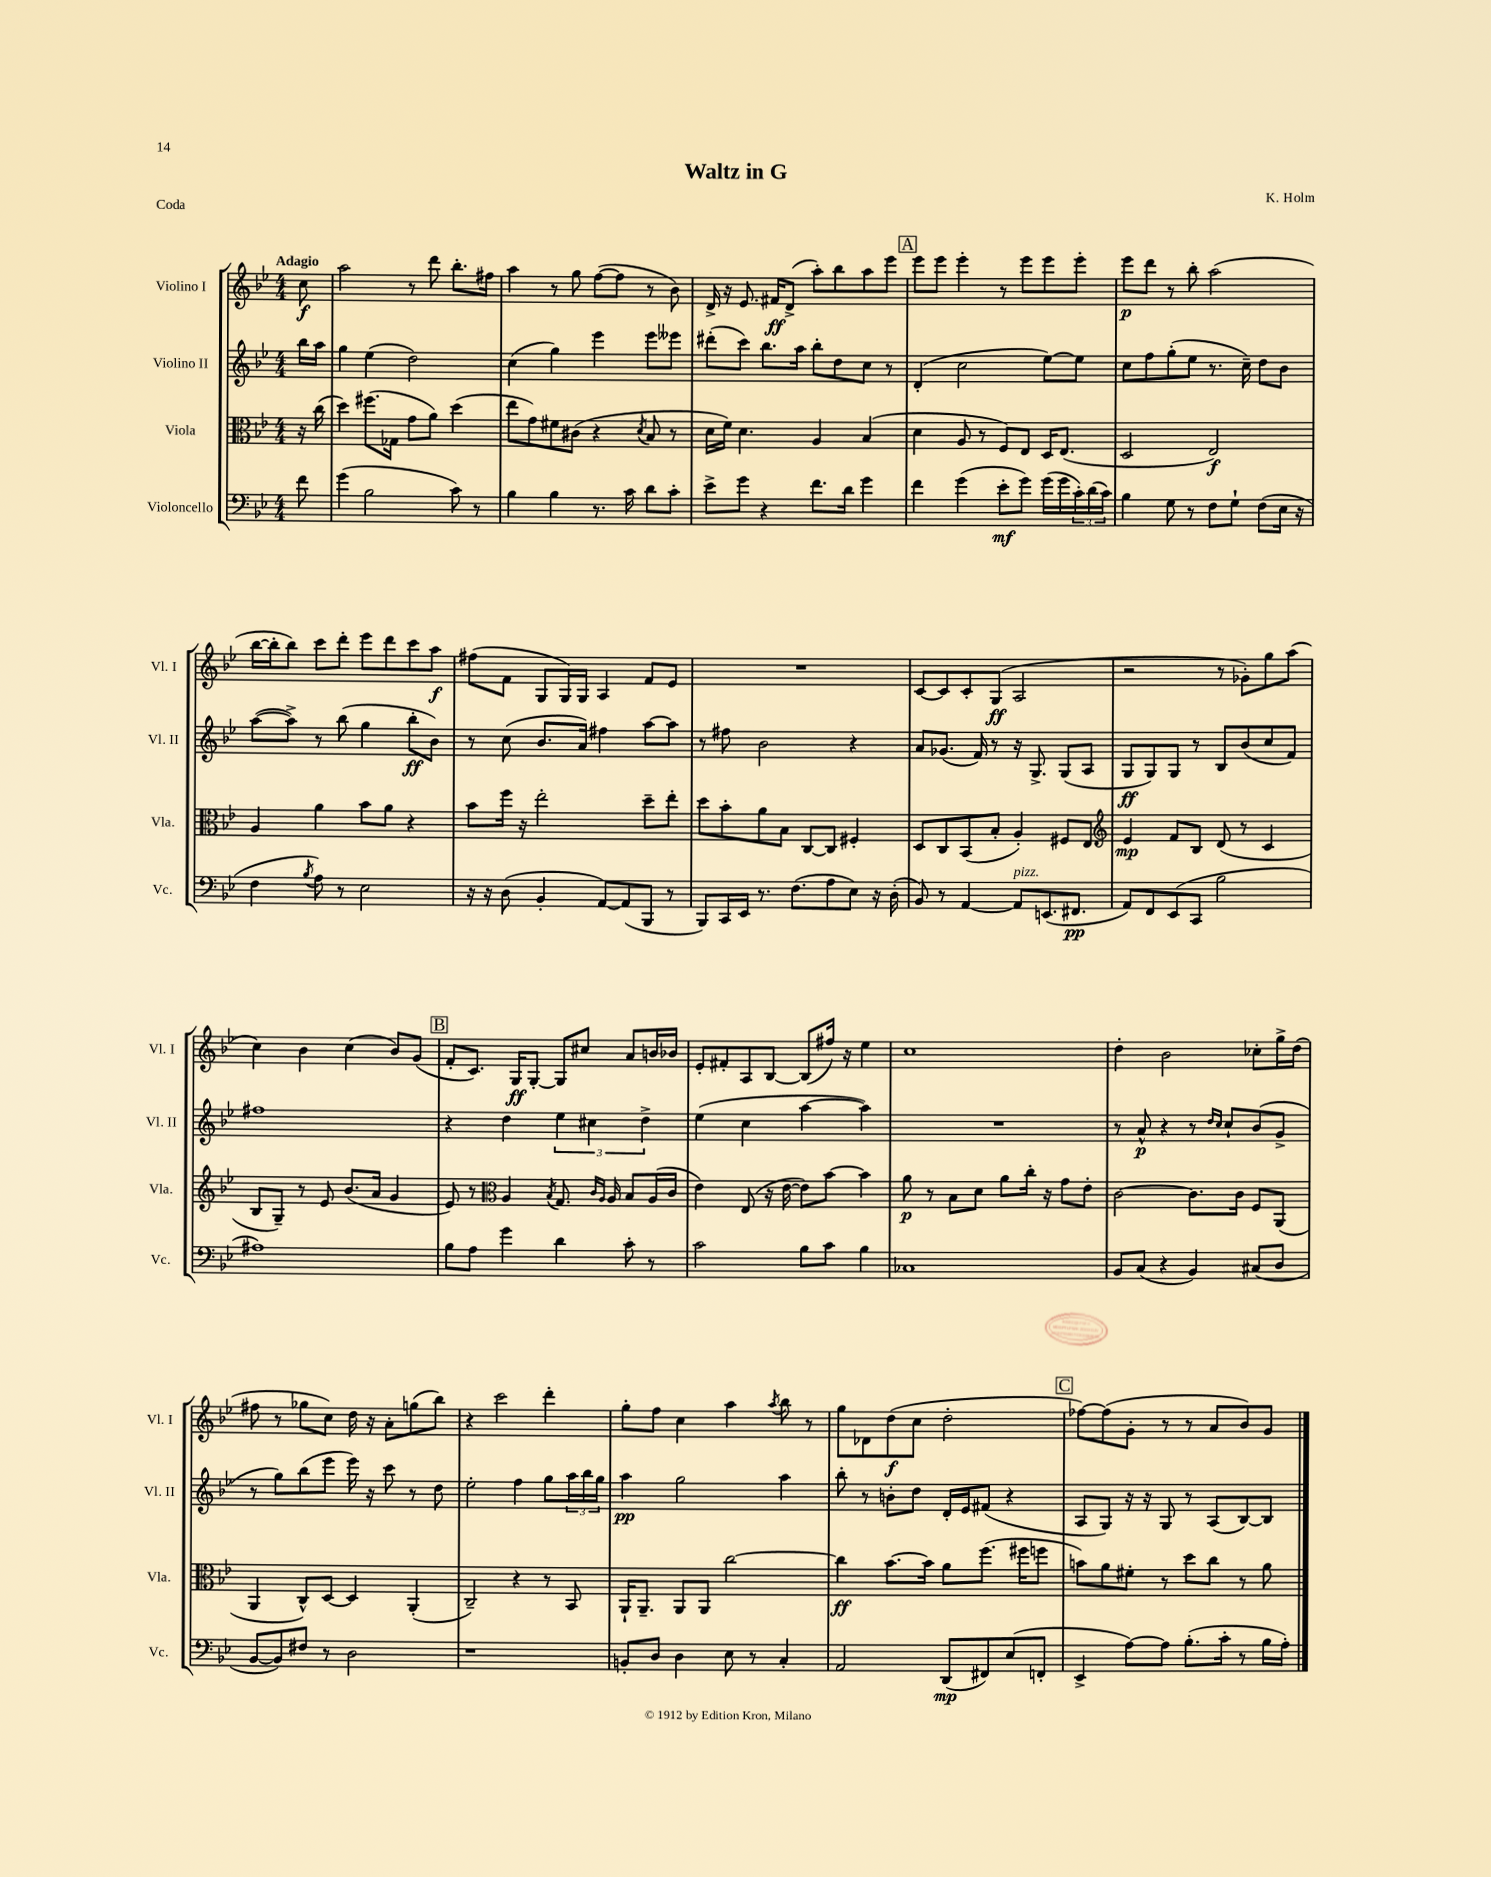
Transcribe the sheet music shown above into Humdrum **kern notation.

**kern	**dynam	**kern	**dynam	**kern	**dynam	**kern	**dynam
*part4	*part4	*part3	*part3	*part2	*part2	*part1	*part1
*staff4	*staff4	*staff3	*staff3	*staff2	*staff2	*staff1	*staff1
*I"Violoncello	*	*I"Viola	*	*I"Violino II	*	*I"Violino I	*
*I'Vc.	*	*I'Vla.	*	*I'Vl. II	*	*I'Vl. I	*
*clefF4	*	*clefC3	*	*clefG2	*	*clefG2	*
*k[b-e-]	*	*k[b-e-]	*	*k[b-e-]	*	*k[b-e-]	*
*M4/4	*	*M4/4	*	*M4/4	*	*M4/4	*
=	=	=	=	=	=	=	=
!	!	!	!	!	!	!LO:TX:a:B:t=Adagio	!
8f\	.	16r	.	16bb-\LL	.	8cc\	f
.	.	(16cc\	.	16aa\JJ	.	.	.
=1	=1	=1	=1	=1	=1	=1	=1
(4g\	.	4dd\)	.	4gg\	.	2aa\	.
2B-\	.	(8.ff#X\L	.	(4ee-\	.	.	.
.	.	16G-X\Jk	.	.	.	.	.
.	.	8g\L	.	2dd\)	.	8r	.
.	.	8a\J)	.	.	.	8ddd\	.
8c\)	.	(4dd\	.	.	.	8.bb-'\L	.
8r	.	.	.	.	.	.	.
.	.	.	.	.	.	16ff#X\Jk	.
=2	=2	=2	=2	=2	=2	=2	=2
4B-\	.	8ee-\L	.	(4cc\	.	4aa\	.
.	.	8g\)	.	.	.	.	.
4B-\	.	8f#X\	.	4gg\)	.	8r	.
.	.	(8c#X\J	.	.	.	8gg\	.
8.r	.	4r	.	4eee-\	.	([8ff\L	.
.	.	.	.	.	.	8ff\J]	.
16c\	.	.	.	.	.	.	.
.	.	8qd/	.	.	.	.	.
8d\L	.	8B-/	.	8eee-\L	.	8r	.
8c'\J	.	8r	.	8eee--X\J	.	8b-\)	.
=3	=3	=3	=3	=3	=3	=3	=3
8e-^\L	.	16d\LL	.	(8ddd#X'\L	.	16d^/	.
.	.	16f\JJ)	.	.	.	16r	.
8g\J	.	4.d\	.	8ccc\J)	.	8.e-/	.
4r	.	.	.	8.bb-\L	.	.	.
.	.	.	.	.	.	16f#X/KL	ff
.	.	.	.	.	.	(8d^/J	.
.	.	.	.	16aa\Jk	.	.	.
8.f\L	.	4A/	.	8bb-'\L	.	8aa'\L)	.
.	.	.	.	8dd\	.	8bb-\	.
16d\Jk	.	.	.	.	.	.	.
4g\	.	(4B-/	.	8cc\J	.	8aa\	.
.	.	.	.	8r	.	8eee-\J	.
!!LO:REH:place=s1:t=A
=4	=4	=4	=4	=4	=4	=4	=4
4f\	.	4d\	.	(4d'/	.	8eee-\L	.
.	.	.	.	.	.	8eee-\J	.
(4g\	.	8A/	.	2cc\	.	4eee-'\	.
.	.	8r	.	.	.	.	.
8e-'\L	mf	8F/L)	.	.	.	8r	.
8g\J)	.	8E-/J	.	.	.	8eee-\L	.
(16g\LL	.	16D/KL	.	[8ee-\L)	.	8eee-\	.
16g\	.	(8.E-/J	.	.	.	.	.
24c'\)	.	.	.	8ee-\J]	.	8eee-'\J	.
(24d\	.	.	.	.	.	.	.
24c\JJ)	.	.	.	.	.	.	.
=5	=5	=5	=5	=5	=5	=5	=5
4B-\	.	2D/	.	8cc\L	.	8eee-\L	p
.	.	.	.	8ff\	.	8ddd\J	.
8G\	.	.	.	(8gg'\	.	8r	.
8r	.	.	.	8ee-\J	.	8bb-'\	.
8F\L	.	2E-/)	f	8.r	.	(2aa\	.
8G`\J	.	.	.	.	.	.	.
.	.	.	.	16cc~\)	.	.	.
(8F\L	.	.	.	8dd\L	.	.	.
16E-\Jk	.	.	.	8b-\J	.	.	.
16r	.	.	.	.	.	.	.
!!LO:LB:g=z
=6	=6	=6	=6	=6	=6	=6	=6
4F\	.	4A/	.	([8aa\L	.	[16bb-\LL	.
.	.	.	.	.	.	16bb-'\J]	.
.	.	.	.	8aa^\J])	.	8bb-\J)	.
8qB-/	.	.	.	.	.	.	.
8A\)	.	4a\	.	8r	.	8ccc\L	.
8r	.	.	.	(8bb-\	.	8ddd'\J	.
2E-\	.	8b-\L	.	4gg\	.	8eee-\L	.
.	.	8a\J	.	.	.	8ddd\	.
.	.	4r	.	8bb-'\L	ff	8ccc\	.
.	.	.	.	8b-\J)	.	8aa\J	f
=7	=7	=7	=7	=7	=7	=7	=7
16r	.	8b-\L	.	8r	.	(8ff#X\L	.
16r	.	.	.	.	.	.	.
(8D\	.	16ff\Jk	.	(8cc\	.	8f\J	.
.	.	16r	.	.	.	.	.
4BB-'/	.	2ee-'\	.	8.b-/L	.	8G/L	.
.	.	.	.	.	.	16G/L)	.
.	.	.	.	16a/Jk)	.	16G/JJ	.
[8AA/L)	.	.	.	4ff#X\	.	4A/	.
(8AA/]	.	.	.	.	.	.	.
8BBB-/J	.	8dd~\L	.	[8aa\L	.	8f/L	.
8r	.	8ee-'\J	.	8aa\J]	.	8e-/J	.
=8	=8	=8	=8	=8	=8	=8	=8
8BBB-/L)	.	8dd\L	.	8r	.	1r	.
16CC/L	.	8b-'\	.	8ff#X\	.	.	.
16EE-/JJ	.	.	.	.	.	.	.
8.r	.	8a\	.	2b-\	.	.	.
.	.	8B-\J	.	.	.	.	.
(8.F\L	.	.	.	.	.	.	.
.	.	[8C/L	.	.	.	.	.
8A\	.	8C/J]	.	.	.	.	.
8E-\J)	.	4F#X'/	.	4r	.	.	.
16r	.	.	.	.	.	.	.
(16D'\	.	.	.	.	.	.	.
=9	=9	=9	=9	=9	=9	=9	=9
8BB-/)	.	8D/L	.	8a/L	.	[8c/L	.
8r	.	8C/	.	(8.g-X/J	.	8c/]	.
[4AA/	.	(8BB-/	.	.	.	8c'/	.
.	.	.	.	16f/)	.	.	.
.	.	8B-'/J	.	8r	.	(8G/J	ff
!LO:TX:a:i:t=pizz.	!	!	!	!	!	!	!
8AA/L]	.	4A'/)	.	16r	.	2A/	.
.	.	.	.	8.G^/	.	.	.
(8.EEn/	.	.	.	.	.	.	.
.	.	8F#X/L	.	(8G/L	.	.	.
8.FF#X/J	pp	.	.	.	.	.	.
.	.	8E-/J	.	8A/J	.	.	.
=10	=10	=10	=10	=10	=10	=10	=10
*	*	*clefG2	*	*	*	*	*
8AA/L)	.	4e-/	mp	8G/L	ff	2r	.
8FF/	.	.	.	8G/)	.	.	.
(8EE-/	.	8f/L	.	8G/J	.	.	.
8CC/J	.	8B-/J	.	8r	.	.	.
2B-\	.	(8d/	.	8B-/L	.	8r	.
.	.	8r	.	(8b-/	.	8g-X'\L)	.
.	.	4c/	.	8cc/	.	8gg\	.
.	.	.	.	8f/J)	.	(8aa\J	.
!!LO:LB:g=z
=11	=11	=11	=11	=11	=11	=11	=11
1A#X)	.	8B-/L	.	1ff#X	.	4cc\)	.
.	.	8G~/J)	.	.	.	.	.
.	.	8r	.	.	.	4b-\	.
.	.	8e-/	.	.	.	.	.
.	.	(8.b-/L	.	.	.	(4cc\	.
.	.	16a/Jk	.	.	.	.	.
.	.	4g/	.	.	.	8b-/L)	.
.	.	.	.	.	.	(8g/J	.
!!LO:REH:place=s1:t=B
=12	=12	=12	=12	=12	=12	=12	=12
8B-\L	.	8e-/)	.	4r	.	8f'/L	.
8A\J	.	8r	.	.	.	8.c/J)	.
*	*	*clefC3	*	*	*	*	*
4g\	.	4A/	.	4dd\	.	.	.
.	.	.	.	.	.	16G/KL	ff
.	.	.	.	.	.	[8G'/J	.
.	.	8qB-/	.	.	.	.	.
4d\	.	8.G/	.	6ee-\	.	8G/L]	.
.	.	.	.	.	.	8cc#X/J	.
.	.	.	.	6cc#X\	.	.	.
.	.	16qqc/LL	.	.	.	.	.
.	.	16qqA/JJ	.	.	.	.	.
.	.	16A/	.	.	.	.	.
8c'\	.	8B-/L	.	.	.	8a/L	.
.	.	.	.	6dd^\	.	.	.
8r	.	(16A/L	.	.	.	16bn/L	.
.	.	16c/JJ	.	.	.	16b-X/JJ	.
=13	=13	=13	=13	=13	=13	=13	=13
2c\	.	4e-\)	.	(4ee-\	.	8e-'/L	.
.	.	.	.	.	.	8f#X'/	.
.	.	(8E-/	.	4cc\	.	8A/	.
.	.	16r	.	.	.	[8B-/J	.
.	.	[16e-\	.	.	.	.	.
8B-\L	.	8e-\L])	.	[4aa\	.	(8B-/L]	.
8c\J	.	[8b-\J	.	.	.	16ff#X/Jk)	.
.	.	.	.	.	.	16r	.
4B-\	.	4b-\]	.	4aa\])	.	4ee-\	.
=14	=14	=14	=14	=14	=14	=14	=14
1C-X	.	8a\	p	1r	.	1cc	.
.	.	8r	.	.	.	.	.
.	.	8B-\L	.	.	.	.	.
.	.	8d\J	.	.	.	.	.
.	.	8a\L	.	.	.	.	.
.	.	16cc'\Jk	.	.	.	.	.
.	.	16r	.	.	.	.	.
.	.	8g\L	.	.	.	.	.
.	.	8e-'\J	.	.	.	.	.
=15	=15	=15	=15	=15	=15	=15	=15
8BB-/L	.	[2c\	.	8r	.	4dd'\	.
(8C/J	.	.	.	8a^^/	p	.	.
4r	.	.	.	4r	.	2b-\	.
4BB-/)	.	8.c\L]	.	8r	.	.	.
.	.	.	.	16qqdd/LL	.	.	.
.	.	.	.	16qqcc/JJ	.	.	.
.	.	.	.	8cc`/L	.	.	.
.	.	16c\Jk	.	.	.	.	.
(8C#X/L	.	8F/L	.	(8b-/	.	8cc-X'\L	.
8D/J	.	(8AA/J	.	8g^/J	.	16gg^\L	.
.	.	.	.	.	.	(16dd\JJ	.
!!LO:LB:g=z
=16	=16	=16	=16	=16	=16	=16	=16
[8BB-/L	.	4AA/	.	8r	.	8ff#X\	.
8BB-/])	.	.	.	8gg\L)	.	8r	.
8F#X/J	.	8C^^/L)	.	(8bb-\	.	8gg-X\L	.
8r	.	[8D/J	.	8eee-\J	.	8cc\J)	.
2D\	.	4D/]	.	16eee-\)	.	16dd\	.
.	.	.	.	16r	.	16r	.
.	.	.	.	8ccc\	.	8a'\L	.
.	.	(4AA'/	.	8r	.	(8ggn\	.
.	.	.	.	8dd\	.	8bb-\J)	.
=17	=17	=17	=17	=17	=17	=17	=17
1r	.	2C~/)	.	2ee-'\	.	4r	.
.	.	.	.	.	.	2ccc\	.
.	.	4r	.	4ff\	.	.	.
.	.	8r	.	8gg\L	.	4ddd'\	.
.	.	8BB-/	.	24aa\L	.	.	.
.	.	.	.	24bb-\	.	.	.
.	.	.	.	24gg\JJ	.	.	.
=18	=18	=18	=18	=18	=18	=18	=18
8BBn'/L	.	16AA`/KL	.	4aa\	pp	8gg'\L	.
.	.	8.AA~/J	.	.	.	.	.
8D/J	.	.	.	.	.	8ff\J	.
4D\	.	8AA/L	.	2gg\	.	4cc\	.
.	.	8AA/J	.	.	.	.	.
8E-\	.	[2cc\	.	.	.	4aa\	.
8r	.	.	.	.	.	.	.
.	.	.	.	.	.	8qaa/	.
4C'/	.	.	.	4aa\	.	8bb-\	.
.	.	.	.	.	.	8r	.
=19	=19	=19	=19	=19	=19	=19	=19
2AA/	.	4cc\]	ff	8bb-'\	.	8gg\L	.
.	.	.	.	8r	.	8d-X\	.
.	.	[8.b-\L	.	8bn'\L	.	(8dd\	f
.	.	.	.	8dd\J	.	8cc\J	.
.	.	16b-\Jk]	.	.	.	.	.
(8DD/L	mp	8a\L	.	16d'/LL	.	2dd'\	.
.	.	.	.	16e-/J	.	.	.
8FF#X/)	.	(8.ff\J	.	(8f#X/J	.	.	.
(8E-/	.	.	.	4r	.	.	.
.	.	16ff#X\KL	.	.	.	.	.
8FFn'/J	.	8ffn\J	.	.	.	.	.
!!LO:REH:place=s1:t=C
=20	=20	=20	=20	=20	=20	=20	=20
4EE-^/	.	8bn\L)	.	8A/L	.	[8ff-X\L)	.
.	.	8a\	.	8G/J)	.	(8ff-\]	.
[8A\L)	.	8f#X'\J	.	16r	.	8g'\J	.
.	.	.	.	16r	.	.	.
8A\J]	.	8r	.	8G/	.	8r	.
(8.B-'\L	.	8dd\L	.	8r	.	8r	.
.	.	8cc\J	.	(8A/L	.	8a/L	.
16c'\Jk	.	.	.	.	.	.	.
8r	.	8r	.	[8B-/)	.	8b-/)	.
16B-\LL	.	8a\	.	8B-/J]	.	8g/J	.
16A'\JJ)	.	.	.	.	.	.	.
==	==	==	==	==	==	==	==
*-	*-	*-	*-	*-	*-	*-	*-
